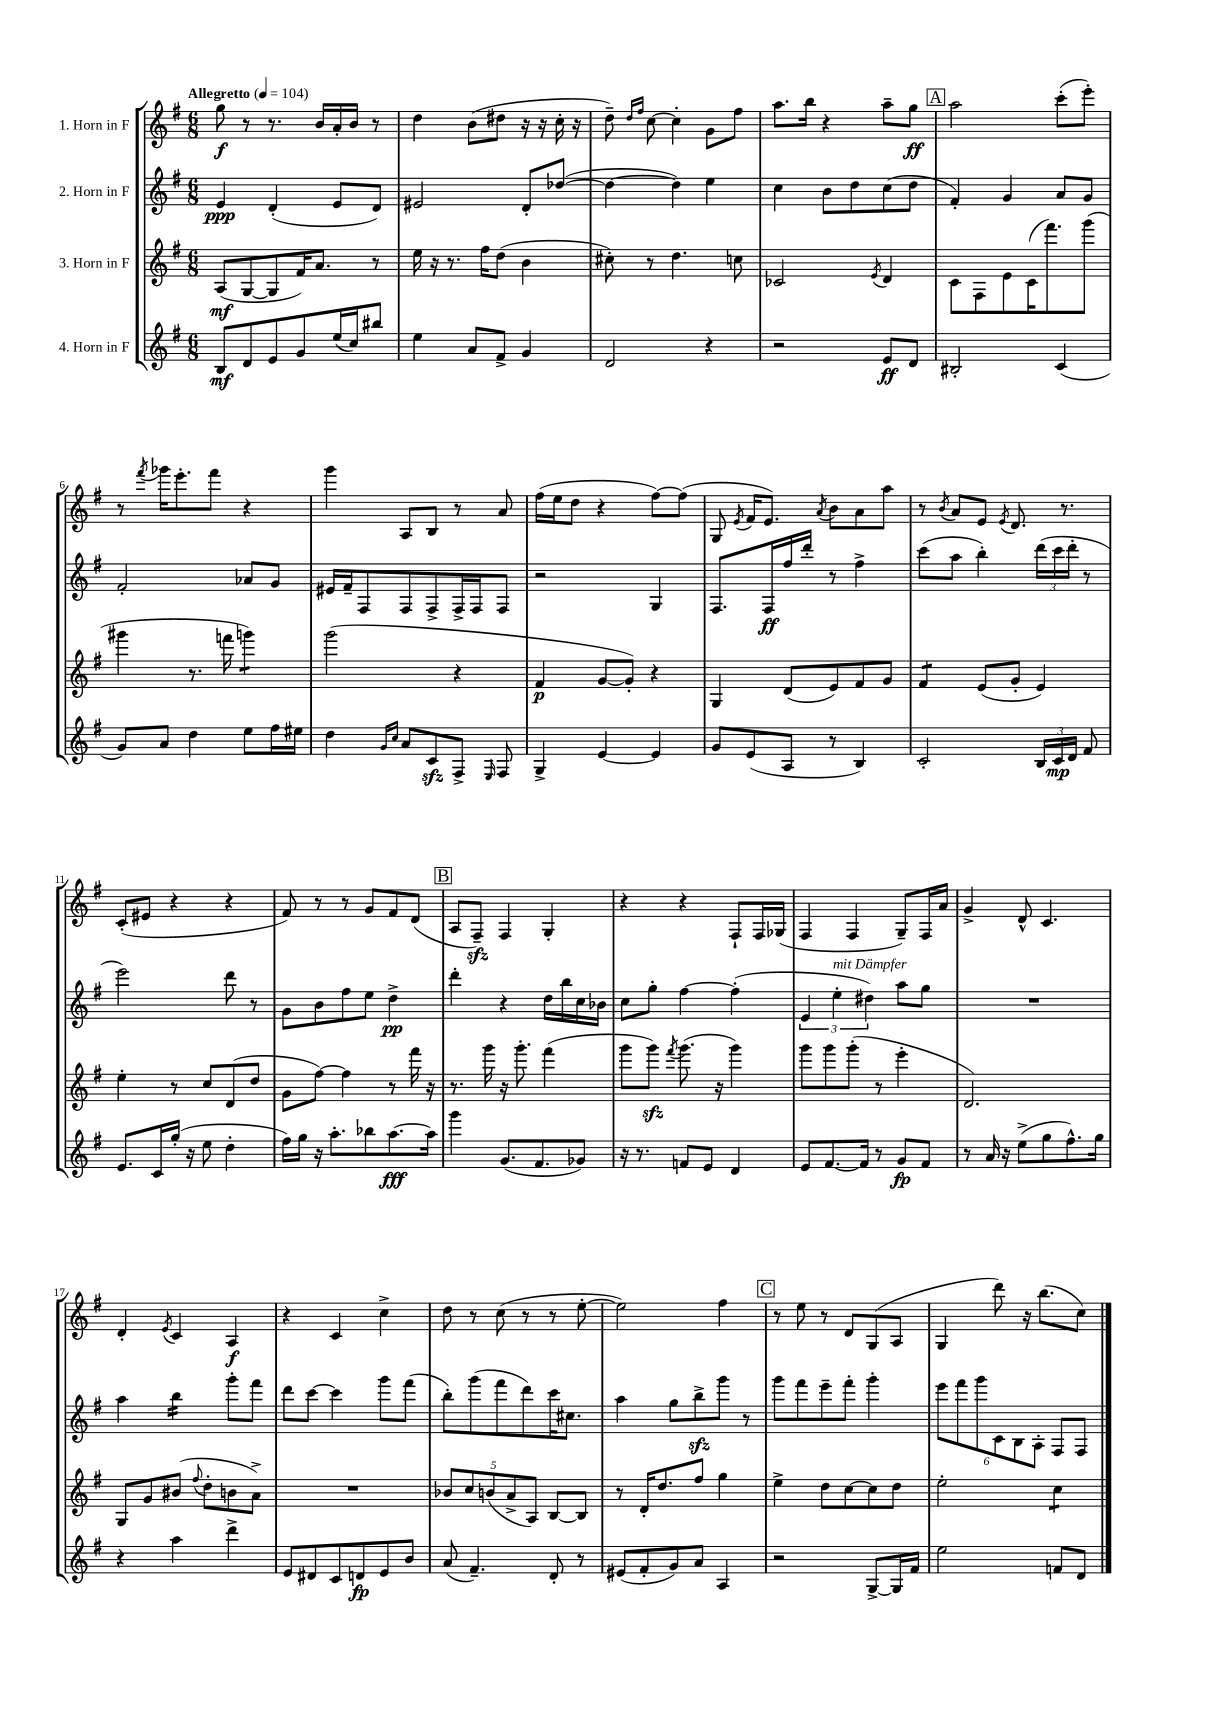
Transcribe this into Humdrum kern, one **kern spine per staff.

**kern	**kern	**kern	**kern
*staff4	*staff3	*staff2	*staff1
*clefG2	*clefG2	*clefG2	*clefG2
*k[f#]	*k[f#]	*k[f#]	*k[f#]
*M6/8	*M6/8	*M6/8	*M6/8
*MM104	*MM104	*MM104	*MM104
8B	(8A	4e	8gg
8d	[8G	.	8r
8e	8G]	(4d'	8.r
8g	16f#)	.	.
.	8.a	.	16b
(16ee	.	8e	16a'
16cc)	.	.	16b
8bb#	8r	8d)	8r
=	=	=	=
4ee	16ee	2e#	4dd
.	16r	.	.
.	8.r	.	.
8a	.	.	(8b
.	16ff#	.	.
8f#^	(8dd	.	8dd#
4g	4b	8d'	16r
.	.	.	16r
.	.	([8dd-	16cc'
.	.	.	16r
=	=	=	=
2d	8cc#')	4dd-_	8dd~)
.	.	.	16qqdd
.	.	.	16qqff#
.	8r	.	[8cc
.	4.dd	4dd-])	4cc']
4r	.	4ee	8g
.	8cc	.	8ff#
=	=	=	=
2r	2c-	4cc	8.aa
.	.	.	16bb
.	.	8b	4r
.	.	8dd	.
.	8qe	.	.
8e	4d	(8cc	8aa~
8d	.	8dd	8gg
=	=	=	=
2B#'	8c	4f#')	2aa
.	8F#	.	.
.	8e	4g	.
.	(16c	.	.
.	8.fff#)	.	.
(4c	.	8a	(8ccc'
.	(8ggg	8g	8eee')
=	=	=	=
8g)	4ggg#	2f#'	8r
.	.	.	8qfff#
8a	.	.	16ggg-
.	.	.	8.eee'
4dd	8.r	.	.
.	.	.	8fff#
.	16fff	.	.
8ee	4ggg)	8a-	4r
16ff#	.	8g	.
16ee#	.	.	.
=	=	=	=
4dd	(2ggg	16e#	4ggg
.	.	16f#~	.
.	.	8F#	.
16qqg	.	.	.
16qqcc	.	.	.
8a	.	8F#	8A
8c	.	8F#^	8B
8F#^	4r	16F#^	8r
.	.	16F#	.
16qqE	.	.	.
8F#	.	8F#	8a
=	=	=	=
4G^	4f#	2r	(16ff#
.	.	.	16ee
.	.	.	8dd
[4e	[8g	.	4r
.	8g'])	.	.
4e]	4r	4G	[8ff#)
.	.	.	(8ff#]
=	=	=	=
8g	4G	8.F#	8G
.	.	.	8qe
(8e	.	.	16f#
.	.	16F#	8.e)
8A	(8d	16ff#	.
.	.	16ddd'	.
.	.	.	8qa
8r	8e)	8r	8b
4B)	8f#	4ff#^	8a
.	8g	.	8aa
=	=	=	=
2c'	4f#	(8ccc	8r
.	.	.	8qb
.	.	8aa	8a
.	(8e	4bb')	8e
.	.	.	8qe
.	8g'	.	8.d
24B	4e)	(24ddd	.
24c	.	24ccc	.
.	.	.	8.r
24d	.	24ddd'	.
8f#	.	8r	.
=	=	=	=
8.e	4ee'	2eee)	(8c'
.	.	.	8e#
16c	.	.	.
(16gg'	8r	.	4r
16r	.	.	.
8ee	8cc	.	.
4dd'	(8d	8ddd	4r
.	8dd	8r	.
=	=	=	=
16ff#)	8g	8g	8f#)
16gg	.	.	.
16r	[8ff#)	8b	8r
8.aa'	.	.	.
.	4ff#]	8ff#	8r
8bb-	.	8ee	8g
[8.aa	8r	4dd^	8f#
.	16fff#	.	(8d
16aa]	16r	.	.
=	=	=	=
4ggg	8.r	4ddd'	8A
.	.	.	8F#~)
.	16ggg	.	.
(8.g	16r	4r	4F#
.	8.ggg'	.	.
8.f#	.	.	.
.	(4fff#	16dd	4G'
.	.	16bb	.
8g-)	.	16cc	.
.	.	16b-	.
=	=	=	=
16r	8ggg	8cc	4r
8.r	.	.	.
.	8ggg)	8gg'	.
.	8qfff#	.	.
8f	(8.ggg	[4ff#	4r
8e	.	.	.
.	16r	.	.
4d	4ggg)	(4ff#']	8F#`
.	.	.	16F#
.	.	.	(16G-
=	=	=	=
8e	8ggg	6e	4F#
[8.f#	8ggg	.	.
.	.	6ee'	.
.	(8ggg'	.	4F#
16f#]	.	.	.
.	.	6dd#)	.
8r	8r	.	.
8g	4eee'	8aa	8G~)
8f#	.	8gg	16F#
.	.	.	16a
=	=	=	=
8r	2.d)	2.r	4g^
16a	.	.	.
16r	.	.	.
(8ee^	.	.	8d^^
8gg	.	.	4.c
8.ff#^^)	.	.	.
16gg	.	.	.
=	=	=	=
4r	8G	4aa	4d'
.	8g	.	.
.	.	.	8qe
4aa	(8b#	4bb	4c
.	8qqff#	.	.
.	8dd'	.	.
4ddd^	8b	8ggg'	4A
.	8a^)	8fff#	.
=	=	=	=
8e	2.r	8ddd	4r
8d#	.	[8ccc	.
8c	.	4ccc]	4c
8d	.	.	.
8e	.	8ggg	4cc^
8b	.	(8fff#	.
=	=	=	=
(8a	10b-	8bb')	8dd
.	10cc	.	.
4.f#~)	.	(8ggg	8r
.	(10b	.	.
.	.	8fff#	(8cc
.	10a^	.	.
.	.	8ddd)	8r
.	10A)	.	.
8d'	[8B	16ccc	8r
.	.	8.cc#	.
8r	8B]	.	[8ee'
=	=	=	=
(8e#	8r	4aa	2ee])
8f#'	16d'	.	.
.	8.dd	.	.
8g)	.	8gg	.
8a	8ff#	8bb^	.
4A	4gg	8ggg	4ff#
.	.	8r	.
=	=	=	=
2r	4ee^	8ggg	8r
.	.	8fff#	8ee
.	8dd	8eee~	8r
.	[8cc	8fff#'	8d
[8G^	8cc]	4ggg'	(8G
16G]	8dd	.	8A
16f#	.	.	.
=	=	=	=
2ee	2ee'	12eee	4G
.	.	12fff#	.
.	.	12ggg	.
.	.	12c	8ddd)
.	.	12B	.
.	.	.	16r
.	.	12A'	.
.	.	.	(8.bb
8f	4cc	8F#	.
8d	.	8F#	8cc)
==	==	==	==
*-	*-	*-	*-
